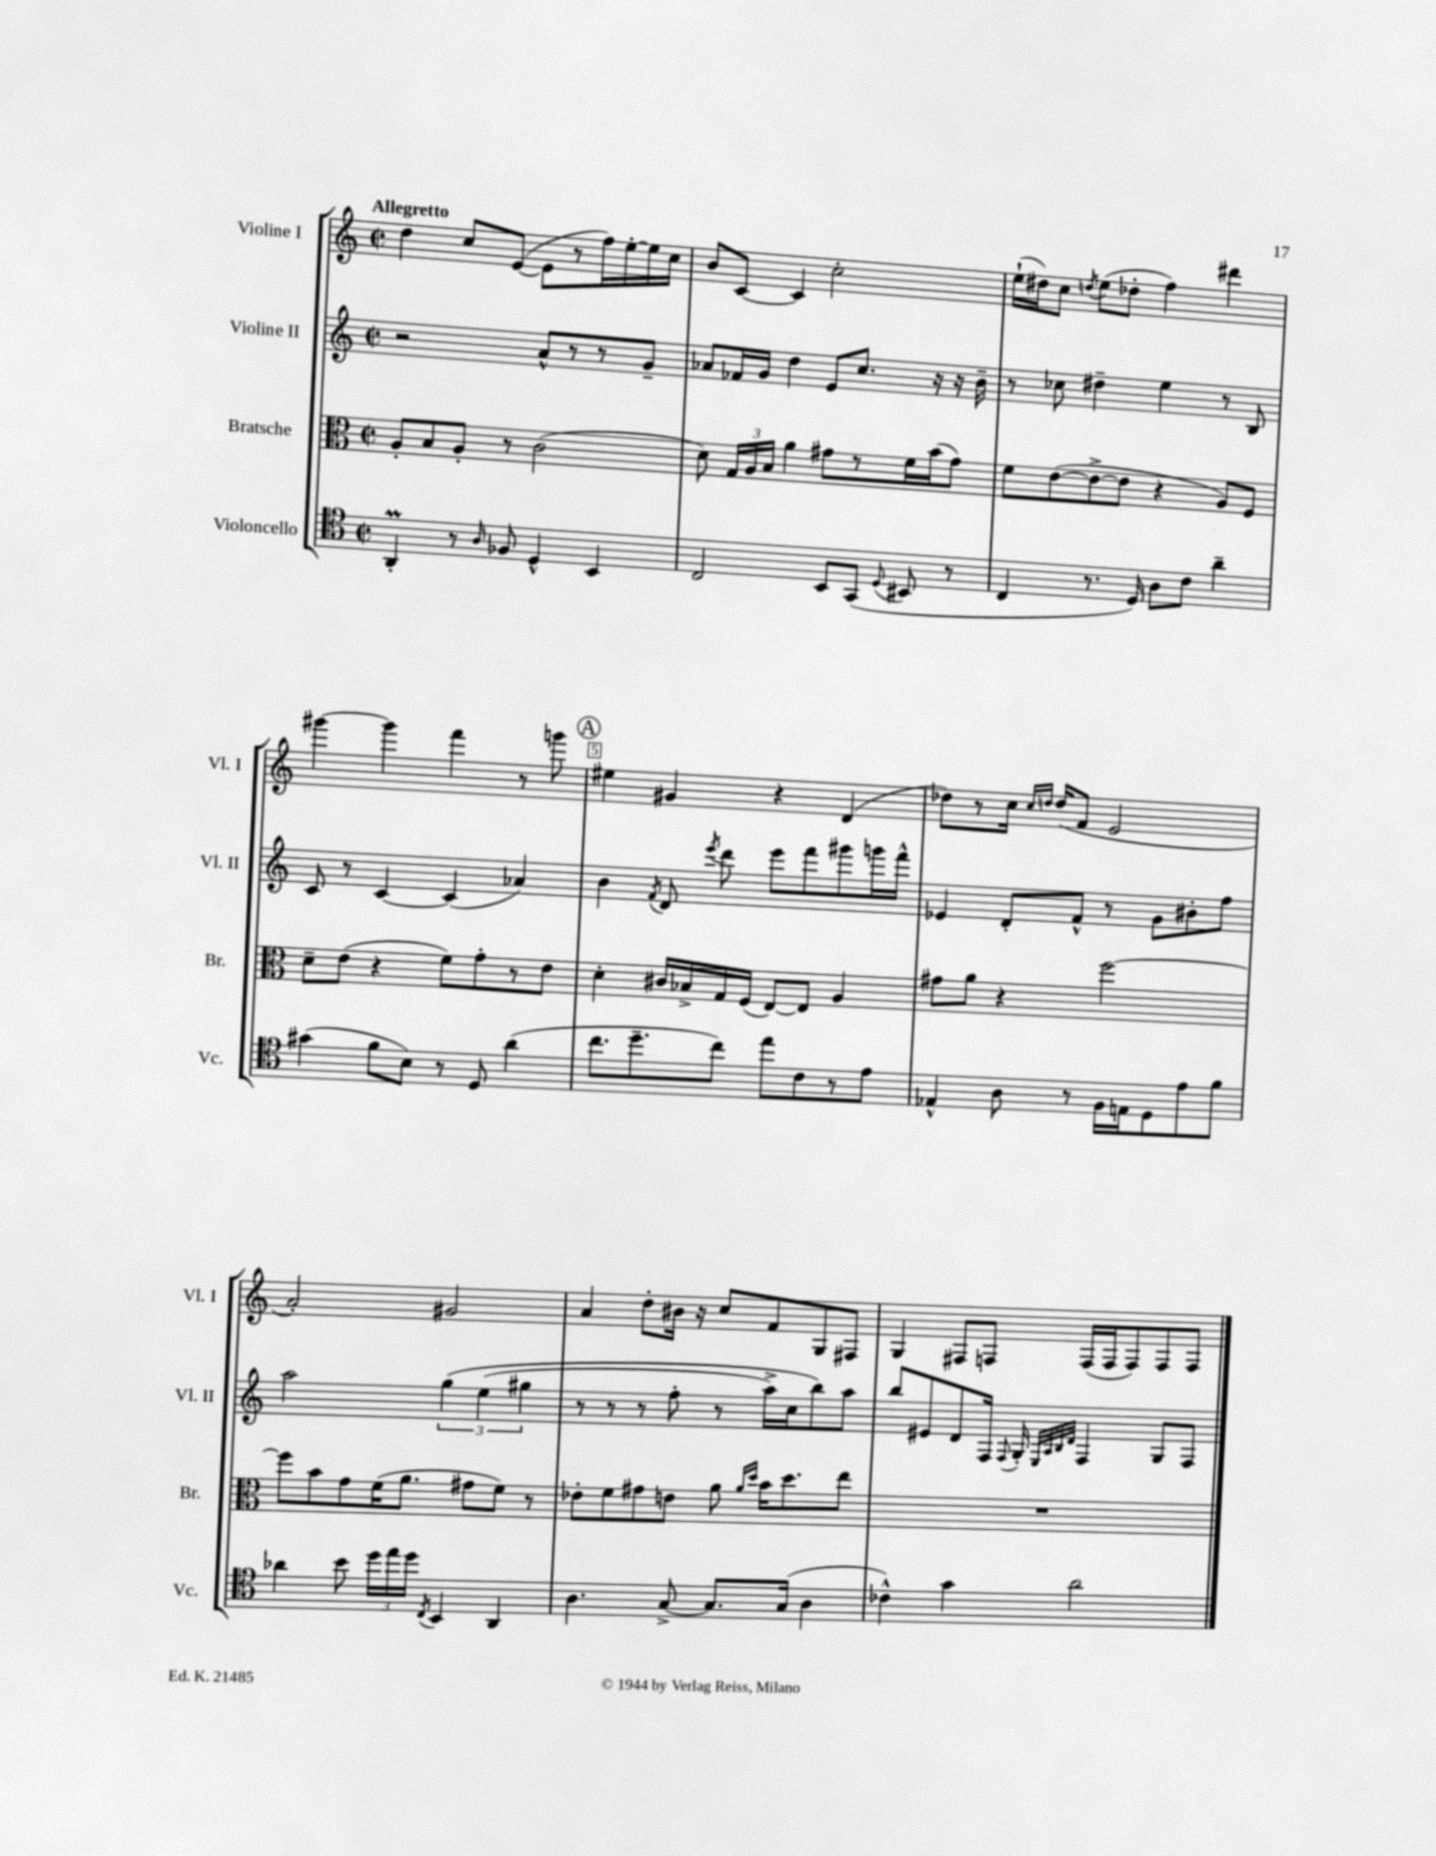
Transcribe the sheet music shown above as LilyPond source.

<<
\new StaffGroup <<
\new Staff = "s0" \with { instrumentName = "Violine I" shortInstrumentName = "Vl. I" } {
    \clef treble \key c \major \defaultTimeSignature \time 2/2 \tempo "Allegretto"
    \autoBeamOff d''4 c''8[ e'8]~( e'8[ r8 f''16) e''16~-. e''16 c''16] |
    b'8[ c'8]~ c'4 c''2-. |
    e''16[-!( dis''16) c''8] \acciaccatura { d''8 } e''8[( des''8]-. f''4) dis'''4 |
    gis'''4~ gis'''4 f'''4 r8 g'''8 |
    \mark \markup { \circle "A" } eis''4 gis'4 r4 d'4( |
    des''8[) r8 c''16] \grace { c''16[ d''16] } d''16[( f'8] e'2 |
    a'2-.) gis'2 |
    a'4 d''8[-. bis'16] r16 c''8[ f'8 g8 fis8] |
    g4 fis8[ f8] f16[( f16 f8) f8 f8] \bar "|." |
}
\new Staff = "s1" \with { instrumentName = "Violine II" shortInstrumentName = "Vl. II" } {
    \clef treble \key c \major \defaultTimeSignature \time 2/2
    \autoBeamOff r2 a'8[-^ r8 r8 g'8]-- |
    aes'8[ fes'16 g'16] d''4 e'8[ c''8.] r16 r16 b'16-- |
    r8 ces''8 dis''4-- e''4 r8 b8 |
    c'8 r8 c'4~ c'4( aes'4) |
    \mark \markup { \circle "A" } b'4 \acciaccatura { f'8 } d'8 \acciaccatura { e'''8 } d'''8 e'''8[ f'''8 gis'''8 g'''16 f'''16]-^ |
    ees'4 d'8[-. f'8]-^ r8 g'8[ bis'8-. f''8] |
    a''2 \tuplet 3/2 { g''4\( e''4( gis''4 } |
    r8 r8 r8 f''8-. r8 a''16[->) c''16 b''8\) a''8] |
    b''8[ eis'8 d'8 f16] \appoggiatura { f8 } g16-. \grace { e32[ a32 b32 d'32] } f4 g8[ f8] \bar "|." |
}
\new Staff = "s2" \with { instrumentName = "Bratsche" shortInstrumentName = "Br." } {
    \clef alto \key c \major \defaultTimeSignature \time 2/2
    \autoBeamOff a8[-. b8 a8]-. r8 c'2( |
    d'8) \tuplet 3/2 { g16[ a16 b16] } a'4 gis'8[ r8 f'16 b'16( gis'8]) |
    f'8[ e'8~( e'8~-> e'8] r4 a8[) f8] |
    d'8[-- e'8]( r4 f'8[) g'8-. r8 e'8] |
    \mark \markup { \circle "A" } d'4-. cis'16[ bes16-> g16 f16]( e8[~) e8] a4 |
    gis'8[ a'8] r4 f''2~ |
    f''8[ b'8 g'8 f'16( a'8.] gis'8[ f'8]) r8 |
    ees'8[-. f'8 gis'8 e'8] a'8 \grace { a'16[ d''16] } b'16[ d''8. e''8] |
    R1 \bar "|." |
}
\new Staff = "s3" \with { instrumentName = "Violoncello" shortInstrumentName = "Vc." } {
    \clef tenor \key c \major \defaultTimeSignature \time 2/2
    \autoBeamOff a,4-.\prall r8 \grace { a16 } fes8 d4-^ b,4 |
    c2 b,8[ g,8]( \appoggiatura { d8 } bis,8 r8 |
    c4 r8. d16) a8[ c'8] a'4-- |
    gis'4( f'8[ b8]) r8 d8 a'4( |
    \mark \markup { \circle "A" } c''8.[ d''8.-- c''8]) e''8[ c'8 r8 e'8] |
    ees4-^ a8 r8 f16[ e16 d8 e'8 f'8] |
    aes'4 b'8 \tuplet 3/2 { d''16[ e''16 d''16] } \acciaccatura { c8 } b,4 a,4 |
    a4. g8~-> g8.[ g16]( a4 |
    ces'4-^) g'4 a'2 \bar "|." |
}
>>
>>
\layout { \context { \Score \override BarNumber.break-visibility = ##(#f #t #t) barNumberVisibility = #(every-nth-bar-number-visible 5) \override BarNumber.stencil = #(make-stencil-boxer 0.1 0.3 ly:text-interface::print) } }
